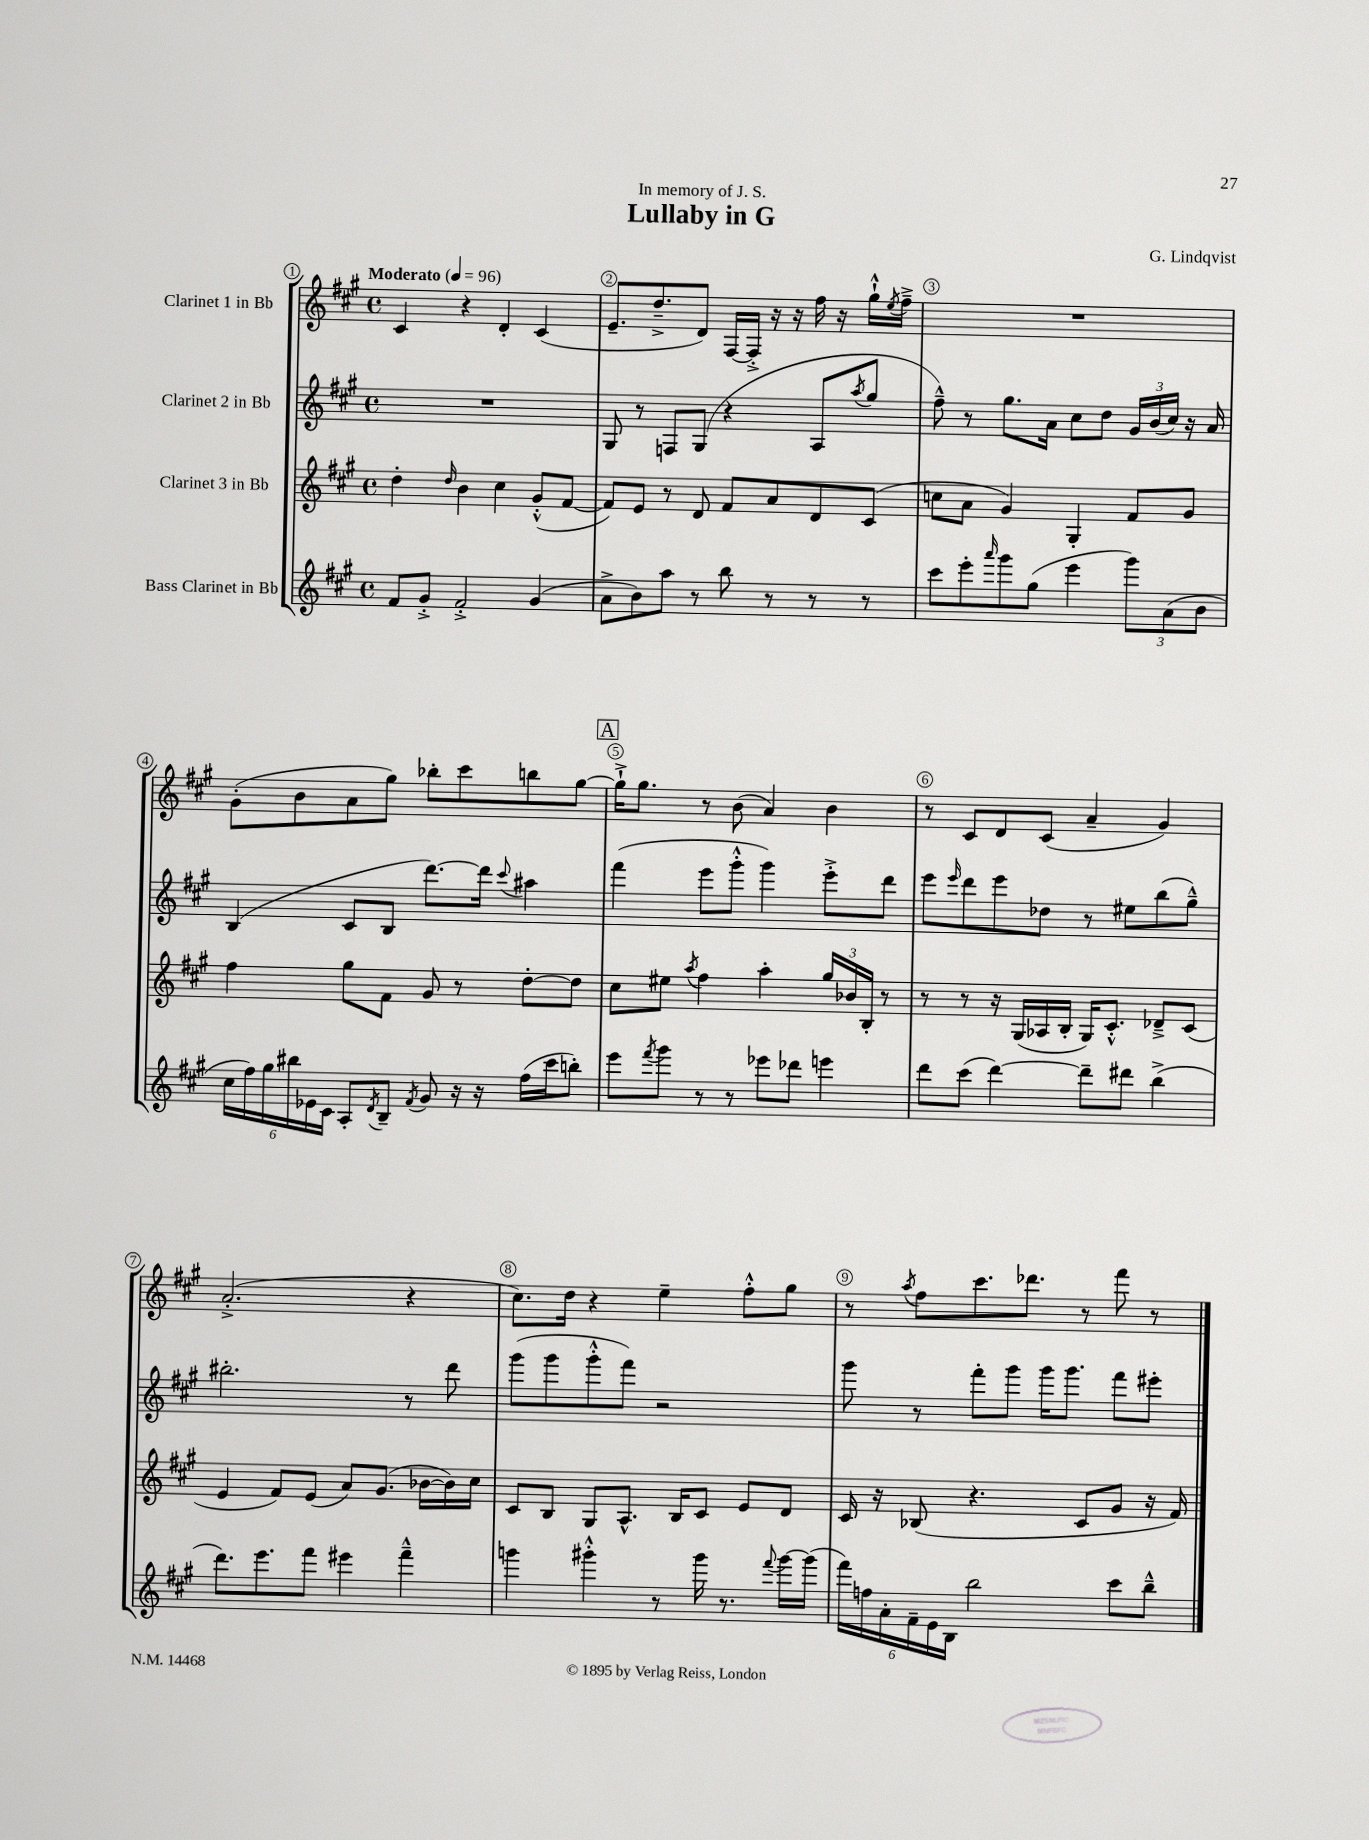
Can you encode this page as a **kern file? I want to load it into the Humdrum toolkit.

**kern	**kern	**kern	**kern
*staff4	*staff3	*staff2	*staff1
*clefG2	*clefG2	*clefG2	*clefG2
*k[f#c#g#]	*k[f#c#g#]	*k[f#c#g#]	*k[f#c#g#]
*M4/4	*M4/4	*M4/4	*M4/4
*met(c)	*met(c)	*met(c)	*met(c)
*MM96	*MM96	*MM96	*MM96
8f#	4dd'	1r	4c#
8g#'^	.	.	.
.	16qqdd	.	.
2f#'^	4b	.	4r
.	4cc#	.	4d'
(4g#	(8g#'^^	.	(4c#
.	[8f#	.	.
=	=	=	=
8a^	8f#])	8G#	8.e~
8b)	8e	8r	.
.	.	.	8.dd~^
8aa	8r	8F	.
8r	8d	(8G#	8d)
8bb	8f#	4r	[16F#
.	.	.	16F#'^]
8r	8a	.	16r
.	.	.	16r
8r	8d	8A	16ff#
.	.	.	16r
.	.	8qaa	.
8r	(8c#	8gg#	16gg#`^^
.	.	.	8qee
.	.	.	16ff#~^
=	=	=	=
8ccc#	8cc	8ff#~^^)	1r
8eee'	8a	8r	.
16qqaaa	.	.	.
8ggg#	4g#)	8.gg#	.
(8gg#	.	.	.
.	.	16a	.
4eee	4G#'	8cc#	.
.	.	8dd	.
12ggg#)	8f#	24g#	.
.	.	(24b	.
(12a	.	24cc#)	.
.	8g#	16r	.
12b	.	.	.
.	.	16a	.
=	=	=	=
24cc#	4ff#	(4B	(8g#'
24ff#)	.	.	.
24gg#	.	.	.
24bb#	.	.	8b
24e-	.	.	.
24c#	.	.	.
8A'	8gg#	8c#	8a
8qd	.	.	.
8B~	8f#	8B	8gg#)
8qf#	.	.	.
8g#	8g#	[8.ddd)	8bb-'
16r	8r	.	8ccc#
16r	.	16ddd]	.
.	.	8qqccc#	.
(16ff#	[8dd'	4aa#	8bb
16ccc#	.	.	.
8bb')	8dd]	.	[8gg#
=	=	=	=
8eee	8cc#	(4fff#	16gg#`^]
.	.	.	8.gg#
8qfff#	.	.	.
8ggg#	8ee#	.	.
.	8qaa	.	.
8r	4ff#	8eee	8r
8r	.	8ggg#'^^	(8b
8eee-	4aa'	4ggg#)	4a)
8ddd-	.	.	.
4eee	24gg#	8eee'^	4b
.	24b-	.	.
.	24B'	.	.
.	8r	8ddd	.
=	=	=	=
8ddd	8r	8eee	8r
.	.	16qqeee	.
(8ccc#	8r	8ddd	8c#
[4ddd)	16r	8eee	8d
.	(16G#	.	.
.	16A-	8dd-	(8c#
.	16B'	.	.
8ddd~]	16G#)	8r	4a~
.	8.c#'^^	.	.
8ddd#	.	8ee#	.
(4bb^	8d-~^	(8bb	4g#)
.	(8c#	8gg#~^^)	.
=	=	=	=
8.ddd)	4e	2.bb#'	(2.a'^
8.eee	.	.	.
.	8f#)	.	.
8fff#	(8e	.	.
4eee#	8a)	.	.
.	(8.g#	.	.
4fff#~^^	.	8r	4r
.	[16b-	.	.
.	16b-])	8ddd	.
.	16cc#	.	.
=	=	=	=
4ggg	8c#	(8ggg#	8.cc#)
.	8B	8ggg#	.
.	.	.	16dd
4ggg#'^^	8G#	8ggg#'^^	4r
.	8.A^^	8fff#)	.
8r	.	2r	4ee~
.	16B	.	.
16ggg#	8c#	.	.
8.r	.	.	.
.	8e	.	8ff#'^^
8qqfff#	.	.	.
[16ggg#	8d	.	8gg#
(16ggg#]	.	.	.
=	=	=	=
24fff#)	16c#	8ggg#	8r
24ff	.	.	.
.	16r	.	.
24a'	.	.	.
.	.	.	8qaa
24f#~	(8B-	8r	8ff#
24e	.	.	.
24B	.	.	.
2bb	4.r	8fff#'	8.ccc#
.	.	8ggg#	.
.	.	.	8.ddd-
.	.	16ggg#	.
.	.	8.ggg#	.
.	8c#	.	8r
8ccc#	8g#	8fff#	8fff#
8bb~^^	16r	8eee#'	8r
.	16f#)	.	.
==	==	==	==
*-	*-	*-	*-
